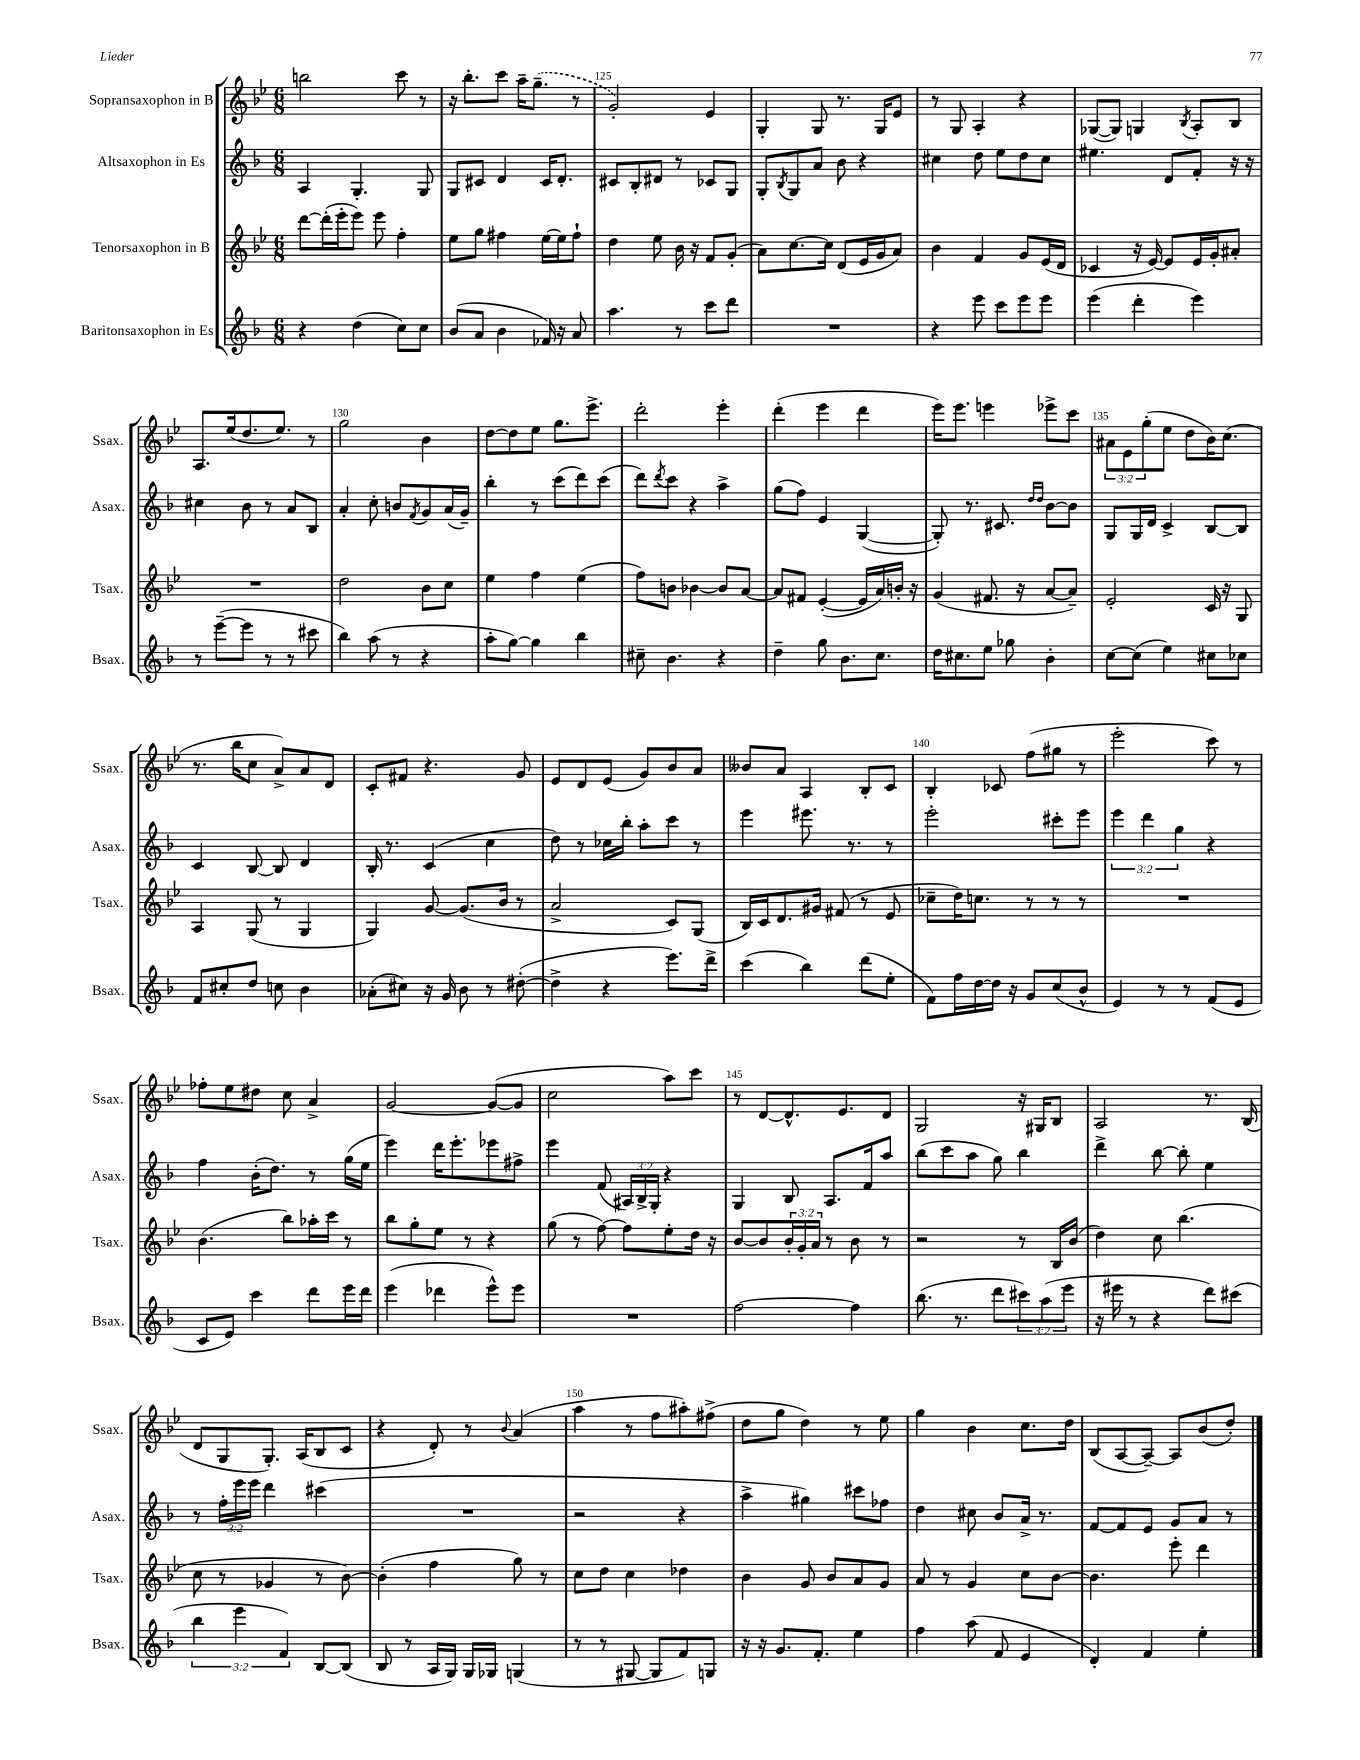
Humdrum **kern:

**kern	**kern	**kern	**kern
*staff4	*staff3	*staff2	*staff1
*clefG2	*clefG2	*clefG2	*clefG2
*k[b-]	*k[b-e-]	*k[b-]	*k[b-e-]
*M6/8	*M6/8	*M6/8	*M6/8
4r	[8ddd	4A	2bb
.	(16ddd']	.	.
.	16eee-'	.	.
(4dd	8eee-)	4.G'	.
.	8eee-	.	.
8cc)	4ff'	.	8ccc
8cc	.	8G	8r
=	=	=	=
(8b-	8ee-	8G	16r
.	.	.	8.bb-'
8a	8gg	8c#	.
4b-	4ff#	4d	8ccc
.	.	.	16aa~
.	.	.	(8.gg~
16f-)	[16ee-	16c#	.
16r	16ee-]	8.d'	.
8a	8ff#`	.	8r
=	=	=	=
4.aa	4dd	8c#	2g')
.	.	8B-'	.
.	8ee-	8d#	.
8r	16b-	8r	.
.	16r	.	.
8ccc	8f	8c-	4e-
8ddd	(8g'	8G	.
=	=	=	=
2.r	8a)	8G'	4G'
.	.	8qB-	.
.	[8.cc	8G	.
.	.	8a	8G
.	16cc]	.	.
.	(8d	8b-	8.r
.	16e-	4r	.
.	16g	.	16G
.	8a)	.	8e-
=	=	=	=
4r	4b-	4cc#	8r
.	.	.	8G
8eee	4f	8dd	4A'
8ccc	.	8ee	.
8eee	8g	8dd	4r
8eee	(16e-	8cc#	.
.	16d	.	.
=	=	=	=
(4eee	4c-	4.ee#	([8G-
.	.	.	8G-])
4ddd'	16r	.	4G
.	[16e-)	.	.
.	8e-]	8d	.
.	.	.	8qB-
4eee)	16e-	8f'	8A'
.	16g'	.	.
.	8a#'	16r	8B-
.	.	16r	.
=	=	=	=
8r	2.r	4cc#	8.A
([8eee~	.	.	.
.	.	.	(16ee-
8eee]	.	8b-	8.dd
8r	.	8r	.
.	.	.	8.ee-)
8r	.	8a	.
8ccc#	.	8B-	8r
=	=	=	=
4bb-)	2dd	4a'	2gg
(8aa	.	8cc'	.
8r	.	8b	.
.	.	8qf	.
4r	8b-	8g	4b-
.	8cc	(16a	.
.	.	16g~)	.
=	=	=	=
8aa'	4ee-	4bb-'	[8dd
[8gg)	.	.	8dd]
4gg]	4ff	8r	8ee-
.	.	(8ccc	8.gg
4bb-	(4ee-	8ddd)	.
.	.	.	8.eee-^
.	.	(8ccc	.
=	=	=	=
8cc#~	8ff)	8ddd)	2ddd'
.	.	8qddd	.
4.b-	8b	8ccc	.
.	[4b-	4r	.
4r	8b-]	4aa^	4eee-'
.	[8a	.	.
=	=	=	=
4dd~	8a]	(8gg	(4ddd'
.	8f#	8ff)	.
8gg	([4e-'	4e	4eee-
8.b-	.	.	.
.	16e-]	([4G	4ddd
8.cc	16a)	.	.
.	16b'	.	.
.	16r	.	.
=	=	=	=
16dd	(4g	8G'])	16eee-)
8.cc#	.	.	8.eee-
.	.	8.r	.
8ee	8.f#	.	4eee
.	.	8.c#	.
8gg-	.	.	.
.	16r	.	.
.	.	16qqdd	.
.	.	16qqdd	.
4b-'	[8a	[8b-	8eee-^
.	8a~])	8b-]	8ccc
=	=	=	=
[8cc	2e-'	8G	12a#
.	.	.	12e-
(8cc]	.	16G	.
.	.	.	(12gg'
.	.	16d	.
4ee)	.	4c^	8ee-
.	.	.	8dd
8cc#	16c	[8B-	16b-)
.	16r	.	(8.cc
8cc-	8G	8B-]	.
=	=	=	=
8f	4A	4c	8.r
8cc#'	.	.	.
.	.	.	16bb-
8dd	(8G	[8B-	8cc
8cc	8r	8B-]	8a^)
4b-	4G	4d	8a
.	.	.	8d
=	=	=	=
(8a-'	4G)	16B-'	8c'
.	.	8.r	.
8cc#)	.	.	8f#
16r	[8g	(4c	4.r
16g	.	.	.
8b-	(8.g]	.	.
8r	.	4cc	.
.	16b-	.	.
([8dd#'	8r	.	8g
=	=	=	=
4dd#^]	2a^	8dd)	8e-
.	.	8r	8d
4r	.	16cc-	(8e-
.	.	16bb-'	.
.	.	8aa'	8g)
8.eee)	8c)	8ccc	8b-
.	(8G	8r	8a
16ddd^	.	.	.
=	=	=	=
(4ccc	16B-)	4eee	8b--
.	16c	.	.
.	8.d	.	8a
4bb-)	.	8.eee#	4A
.	16g#	.	.
.	(8f#	.	.
.	.	8.r	.
(8ddd	8r	.	8B-'
8ee'	8e-	8r	8c
=	=	=	=
8f)	8cc-~	2eee'	4B-'
16ff	16dd)	.	.
[16dd	8.cc	.	.
16dd]	.	.	8c-
16r	.	.	.
8g	8r	.	(8ff
(8cc	8r	8ccc#'	8gg#
8b-^^	8r	8eee	8r
=	=	=	=
4e)	2.r	6eee	2eee-'
.	.	6ddd	.
8r	.	.	.
.	.	6gg	.
8r	.	.	.
(8f	.	4r	8ccc)
8e	.	.	8r
=	=	=	=
8c	(4.b-	4ff	8ff-'
8e)	.	.	8ee-
4ccc	.	(16b-'	8dd#
.	.	8.dd)	.
.	8bb-)	.	8cc
8ddd	16aa-'	8r	4a^
.	16ccc	.	.
16eee	8r	(16gg	.
16ddd	.	16ee	.
=	=	=	=
(4eee	8bb-	4eee)	[2g
.	8gg'	.	.
4ddd-	8ee-	16ddd	.
.	.	8.eee'	.
.	8r	.	.
8eee^^)	4r	8eee-	(8g_
8eee	.	8ff#^	8g]
=	=	=	=
2.r	(8gg	4eee	2cc
.	8r	.	.
.	[8ff)	(8f	.
.	8ff]	24A#)	.
.	.	24B-^	.
.	.	24G'	.
.	8ee-'	4r	8aa)
.	16dd	.	8ccc
.	16r	.	.
=	=	=	=
[2ff	[8b-	4G	8r
.	8b-]	.	[8d
.	24b-'	8B-	8.d^^]
.	24g'	.	.
.	24a	.	.
.	8r	8.A	.
.	.	.	8.e-
4ff]	8b-	.	.
.	.	16f	.
.	8r	8aa	8d
=	=	=	=
(8.bb-	2r	(8bb-	2G
.	.	8ccc	.
8.r	.	.	.
.	.	8aa	.
8ddd	.	8gg)	.
12ccc#)	8r	4bb-	16r
.	.	.	16G#
(12aa	.	.	.
.	16B-	.	8B-
12eee	.	.	.
.	(16b-	.	.
=	=	=	=
16r	4dd)	4ddd^	2A
16eee#	.	.	.
8r	.	.	.
4r	8cc	[8bb-	.
.	(4.bb-	8bb-']	.
8ddd)	.	4ee	8.r
(8ccc#	.	.	.
.	.	.	(16B-
=	=	=	=
6bb-	8cc	8r	8d
.	8r	24ff'	8G
6eee	.	24eee	.
.	.	24eee	.
.	4g-	4ddd	8.G')
6f)	.	.	.
.	.	.	(16A
[8B-	8r	(4ccc#	8B-
(8B-]	[8b-)	.	8c
=	=	=	=
8B-	(4b-']	2.r	4r
8r	.	.	.
16A	4ff	.	8d')
16G)	.	.	.
16G	.	.	8r
16G-	.	.	.
.	.	.	8qqb-
(4G	8gg)	.	(4a
.	8r	.	.
=	=	=	=
8r	8cc	2r	4aa
8r	8dd	.	.
[8G#	4cc	.	8r
8G#]	.	.	8ff
8f)	4dd-	4r	8aa#')
8G	.	.	(8ff#^
=	=	=	=
16r	4b-	4aa^	8dd
16r	.	.	.
8.g	.	.	8gg
.	8g	4gg#)	4dd)
8.f'	.	.	.
.	8b-	.	.
4ee	8a	8ccc#	8r
.	8g	8ff-	8ee-
=	=	=	=
4ff	8a	4dd	4gg
.	8r	.	.
(8aa	4g	8cc#	4b-
8f	.	8b-	.
4e	8cc	16a^	8.cc
.	.	8.r	.
.	[8b-	.	.
.	.	.	16dd
=	=	=	=
4d')	4.b-]	[8f	(8B-
.	.	8f]	[8A
4f	.	8e	8A~_)
.	8eee-'	8g	8A]
4ee'	4ddd	8a	(8b-
.	.	8r	8dd')
==	==	==	==
*-	*-	*-	*-
